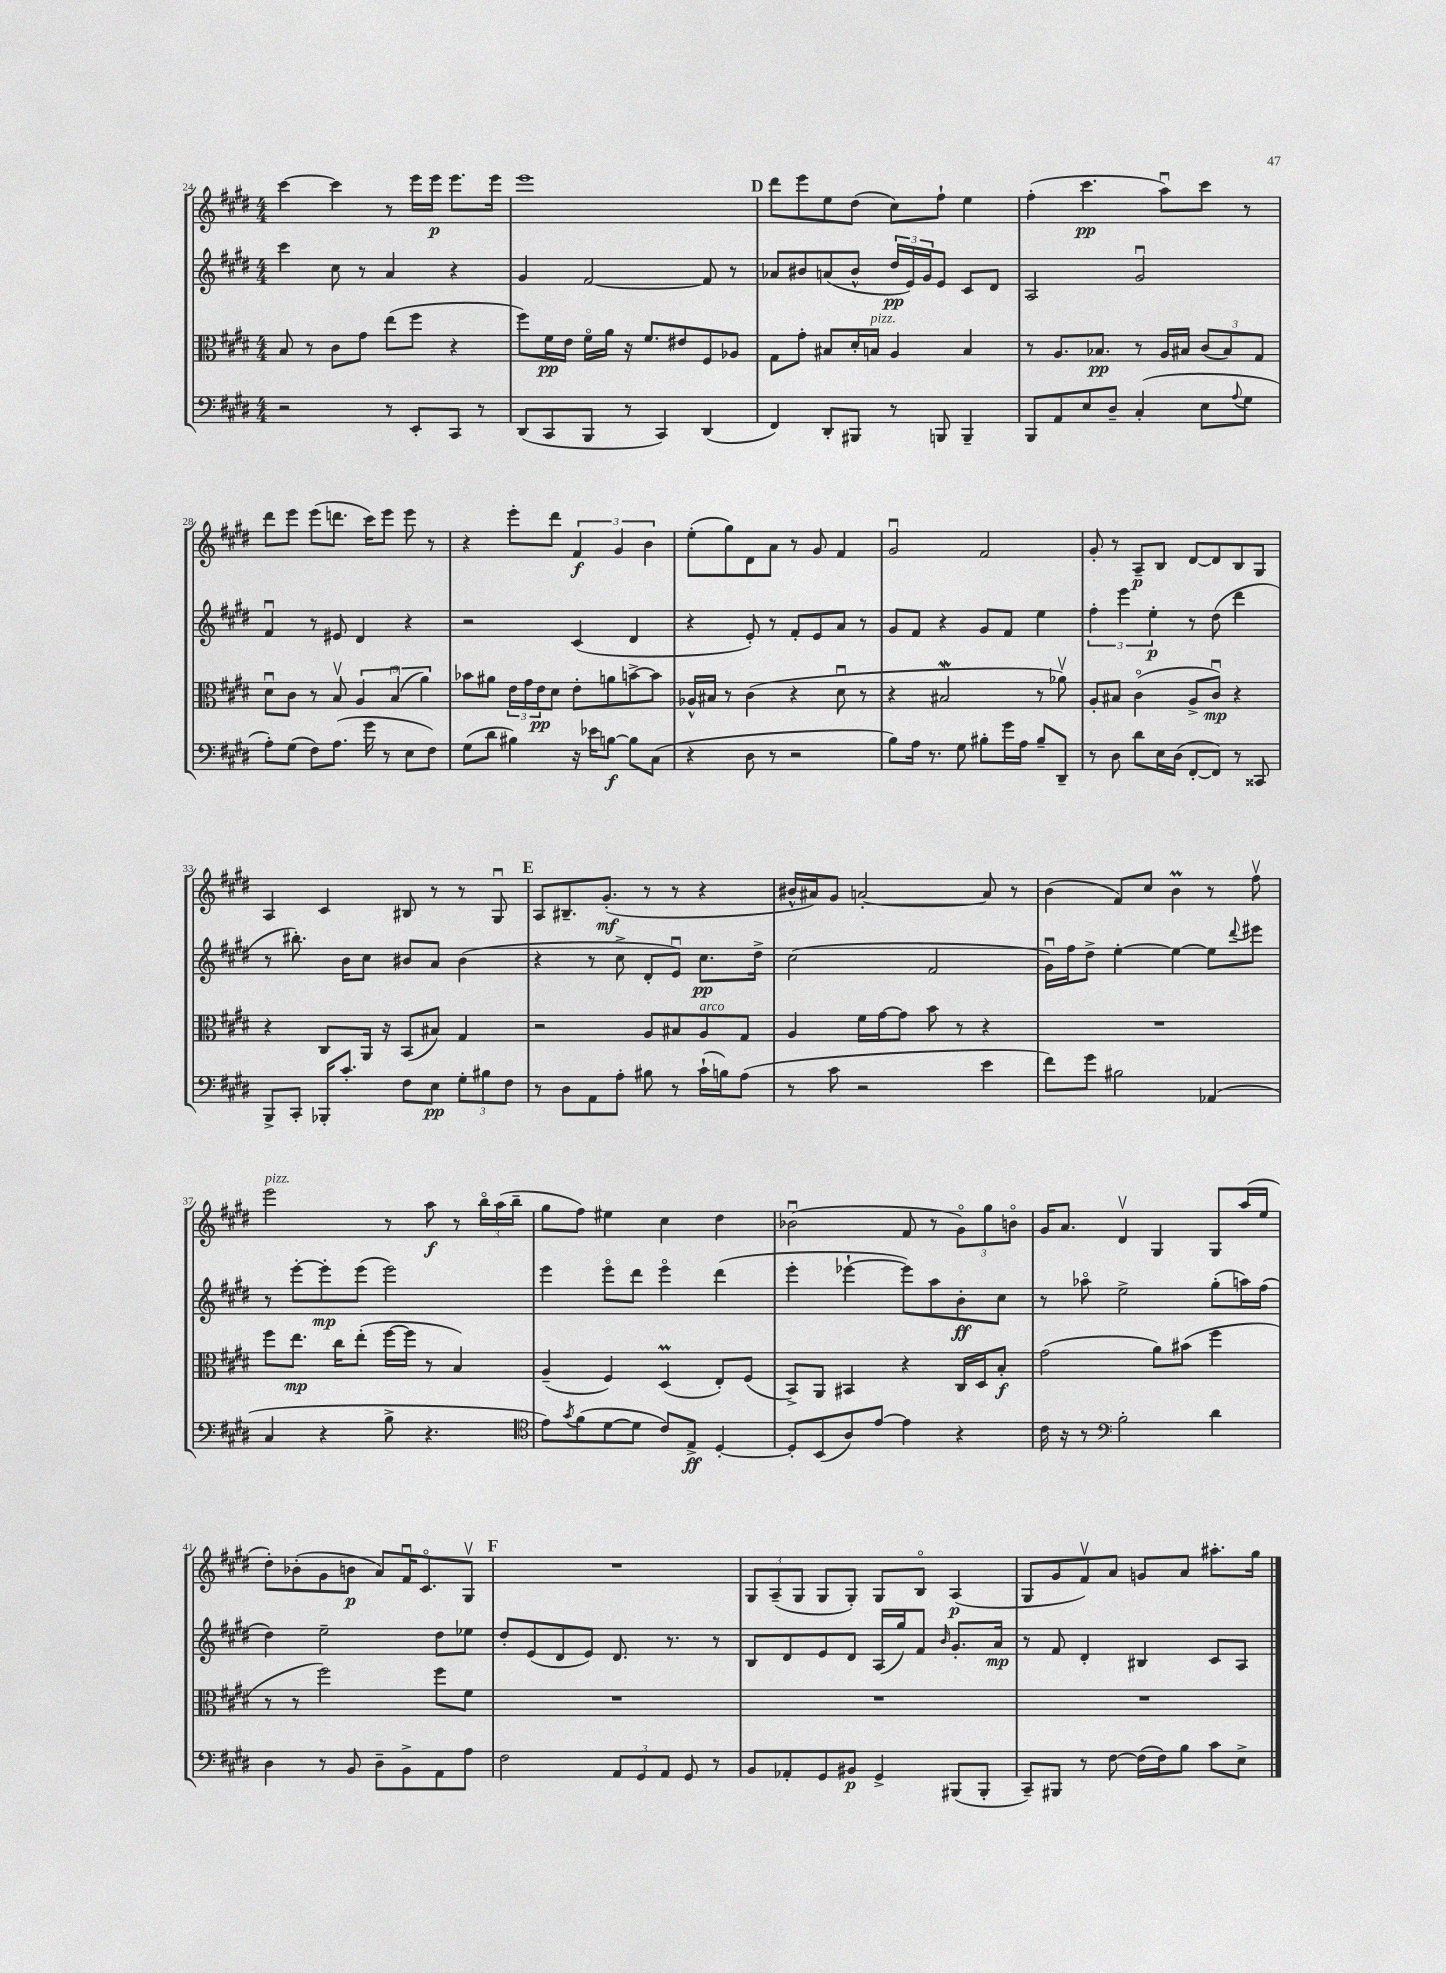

**kern	**kern	**kern	**kern
*staff4	*staff3	*staff2	*staff1
*clefF4	*clefC3	*clefG2	*clefG2
*k[f#c#g#d#]	*k[f#c#g#d#]	*k[f#c#g#d#]	*k[f#c#g#d#]
*M4/4	*M4/4	*M4/4	*M4/4
2r	8B	4ccc#	[4ccc#
.	8r	.	.
.	8c#	8cc#	4ccc#]
.	8g#	8r	.
8r	(8ee	4a	8r
8EE'	8ff#	.	16eee
.	.	.	16eee
8CC#	4r	4r	8.eee
8r	.	.	.
.	.	.	16eee
=	=	=	=
(8DD#	8ff#)	4g#	1eee
8CC#	16f#	.	.
.	16e	.	.
8BBB	16f#o	[2f#	.
.	16a	.	.
8r	16r	.	.
.	8.f#	.	.
4CC#)	.	.	.
.	8e#	.	.
(4DD#	8F#	8f#]	.
.	8A-	8r	.
=	=	=	=
4FF#)	8G#	8a-	8ddd#
.	8g#'	8b#	8eee
8DD#'	8B#	(8a	8ee
8BBB#	16d#'	8b#^^	(8dd#
.	16B	.	.
8r	4A	24dd#	8cc#)
.	.	24e)	.
.	.	24g#	.
8BBB	.	8e	8ff#`
4BBB~	4B	8c#	4ee
.	.	8d#	.
=	=	=	=
8BBB	8r	2A	(4ff#'
8AA	8.A	.	.
8E	.	.	4.ccc#
.	8.B-	.	.
8D#~	.	.	.
(4C#'	8r	2g#u	.
.	16A	.	8aau)
.	16B#	.	.
8E	(12c#	.	8ccc#
.	12B#)	.	.
8qqA	.	.	.
8G#	.	.	8r
.	12G#	.	.
=	=	=	=
8A')	8d#u	4f#u	8ddd#
(8G#	8c#	.	8eee
8F#)	8r	8r	(8eee
(8.A	8Bv	8e#	8.ddd
.	6A	4d#	.
16g#	.	.	16ccc#)
8r	.	.	8eee
.	(6Bu	.	.
8E	.	4r	8eee
.	6a)	.	.
8F#)	.	.	8r
=	=	=	=
(8G#	8b-	2r	4r
8d#	8a#	.	.
4B#)	24e	.	8eee'
.	24g#	.	.
.	24e	.	.
.	8d#	.	8ddd#
16r	8e'	(4c#	6f#
16e-	.	.	.
[8B	8a	.	.
.	.	.	6g#
8B]	[8b^	4d#	.
.	.	.	6b
(8C#	8b]	.	.
=	=	=	=
4r	16A-^^	4r	(8ee'
.	16B#	.	.
.	8r	.	8gg#)
8D#	(4c#	8e')	8d#
8r	.	8r	8a
2r	4r	8f#'	8r
.	.	8e	8g#
.	8d#u	8a	4f#
.	8r	8r	.
=	=	=	=
8B)	4r	8g#	2g#u
16A	.	8f#	.
8.r	.	.	.
.	2B#	4r	.
8G#	.	.	.
8B#'	.	8g#	2f#
16g#	.	8f#	.
16A	.	.	.
8B#~	8r	4ee	.
8DD#~	8a-v)	.	.
=	=	=	=
8r	8A'	6ff#'	8g#'
8D#	8B#	.	8r
.	.	6eee	.
8d#	(4c#o	.	8A~
.	.	6ee'	.
16E	.	.	8B
(16D#	.	.	.
[8FF#'	8A^	8r	[8d#
8FF#])	8c#u)	(8dd#	8d#]
8r	4r	4ddd#	8B
8CC##	.	.	8G#
=	=	=	=
8BBB^	4r	8r	4A
8CC#'	.	8.bb#')	.
16BBB-'	8C#	.	4c#
8.c#'	.	16b	.
.	16AA	8cc#	.
.	16r	.	.
8F#	(8BB	8b#	8B#
8E	8B#)	8a	8r
12G#'	4G#	(4b#	8r
12B#	.	.	.
.	.	.	8G#u
12F#	.	.	.
=	=	=	=
8r	2r	4r	8A
8D#	.	.	8.B#~
8AA	.	8r	.
.	.	.	(8.g#'
8A'	.	8cc#^	.
8B#	8A	8d#'	8r
8r	8B#	8eu)	8r
(16c#`	8A	8.cc#	4r
16B)	.	.	.
(8A	8G#	.	.
.	.	16dd#^	.
=	=	=	=
8r	4A	(2cc#	16b#^^
.	.	.	16a#)
8c#	.	.	8g#
2r	16f#	.	[2a'
.	[16g#	.	.
.	8g#]	.	.
.	8b	2f#	.
.	8r	.	.
4e	4r	.	8a]
.	.	.	8r
=	=	=	=
8f#)	1r	16g#u)	(4b
.	.	16ff#	.
8g#	.	8dd#^	.
2B#	.	[4ee'	8f#)
.	.	.	8cc#
.	.	4ee_	4b
(4AA-	.	8ee]	8r
.	.	8qqddd#	.
.	.	8eee#	8ff#v
=	=	=	=
4C#	8ff#	8r	2eee
.	8.ee	[8eee'	.
4r	.	8eee']	.
.	16cc#	.	.
.	(8ee'	(8eee	.
8B^	[16ff#	2eee)	8r
.	16ff#]	.	.
4.r	8r	.	8aa
.	4B)	.	8r
.	.	.	24bbo
.	.	.	(24aa
.	.	.	24bb~
=	=	=	=
*clefC4	*	*	*
8e)	(4A~	4eee	8gg#
8qg#	.	.	.
(8f#	.	.	8ff#)
[8d#	4F#)	8eeeo	4ee#
8d#]	.	8ddd#	.
8c#)	(4D#	4eeeo	4cc#
8E^	.	.	.
[4D#'	8E')	(4ddd#	4dd#
.	(8F#	.	.
=	=	=	=
8D#']	8BB^)	4eee'	(2b-u
(8BB	8AA	.	.
8A)	4BB#	[4eee-`	.
[8e	.	.	.
4e]	4r	8eee-])	8f#
.	.	8aa	8r
4r	16C#	8b'	12g#o)
.	16D#	.	.
.	.	.	12gg#
.	8B'	8cc#	.
.	.	.	12bo
=	=	=	=
16c#	(2g#	8r	16g#
16r	.	.	8.a
8r	.	8aa-o	.
*clefF4	*	*	*
2B'	.	2ee^	4d#v
.	8a)	.	4G#
.	(8b#	.	.
4d#	4ff#	(8gg#'	8G#
.	.	16aa)	(16aa
.	.	(16ff#	16ee
=	=	=	=
4D#	8r	4dd#)	8dd#')
.	8r	.	(8b-'
8r	2ff#)	2ee~	8g#
8BB	.	.	8b
8D#~	.	.	8a)
8BB^	.	.	16f#u
.	.	.	8.c#o
8AA	8ff#	8dd#	.
8A	8f#	8ee-	8G#v
=	=	=	=
2F#	1r	8dd#'	1r
.	.	(8e	.
.	.	8d#	.
.	.	8e)	.
12AA	.	8.d#	.
12GG#	.	.	.
12AA	.	.	.
.	.	8.r	.
8GG#	.	.	.
8r	.	8r	.
=	=	=	=
8BB	1r	8B	12G#
.	.	.	(12A~
8AA-'	.	8d#	.
.	.	.	12G#
8GG#	.	8e	8G#
8BB#	.	8d#	8G#')
4GG#^	.	(16A	8G#
.	.	16gg#)	.
.	.	8f#	8Bo
.	.	16qqb	.
(8BBB#	.	8.g#'	(4A
8BBB#'	.	.	.
.	.	16a	.
=	=	=	=
8CC#~)	1r	8r	8G#
8BBB#	.	8f#	8g#
8r	.	4d#'	8f#v)
[8F#	.	.	8a
(16F#]	.	4B#	8g
16F#)	.	.	.
8B	.	.	8a
8c#	.	8c#	8.aa#'
8E^	.	8A	.
.	.	.	16gg#
==	==	==	==
*-	*-	*-	*-
